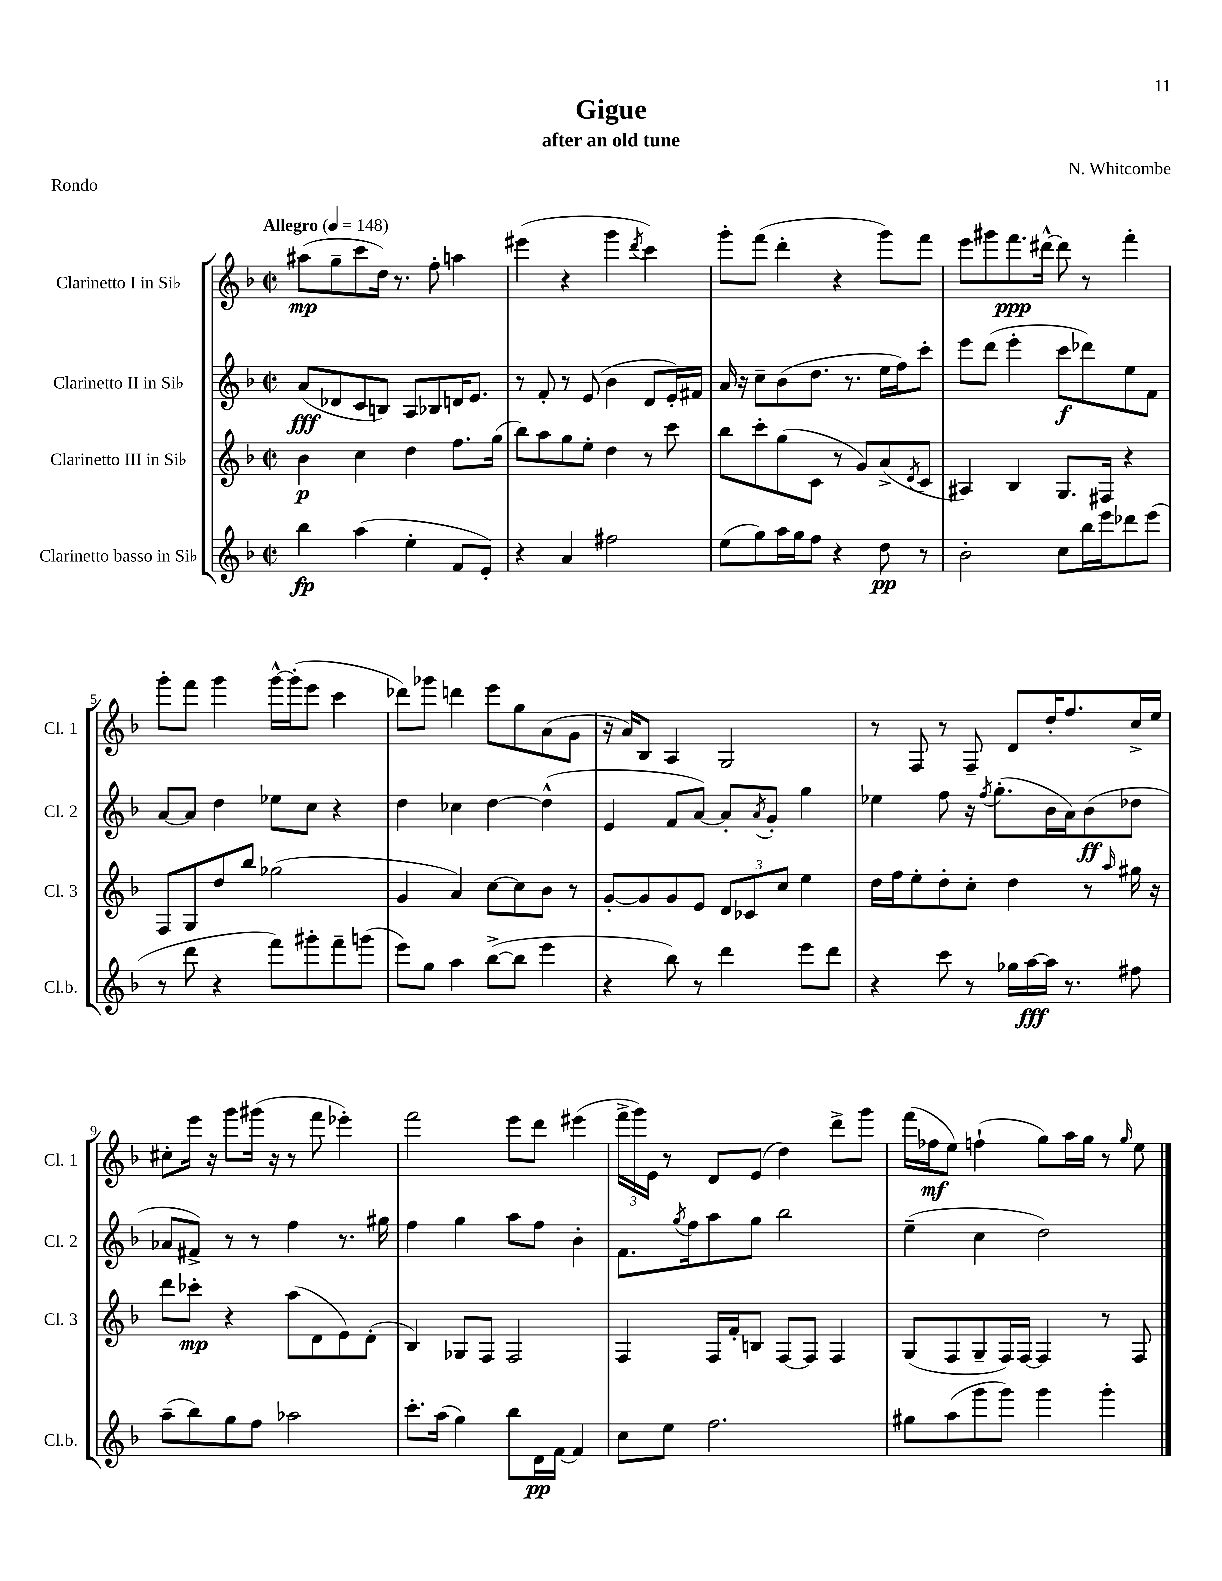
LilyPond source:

\header { title = "Gigue" composer = "N. Whitcombe" subtitle = "after an old tune" piece = "Rondo" }
<<
\new StaffGroup <<
\new Staff = "s0" \with { instrumentName = "Clarinetto I in Sib" shortInstrumentName = "Cl. 1" } {
    \clef treble \key f \major \defaultTimeSignature \time 2/2 \tempo "Allegro" 4 = 148
    ais''8\mp( g''8-- c'''8 d''16) r8. f''8-. a''4 |
    eis'''4( r4 g'''4 \acciaccatura { d'''8 } c'''4) |
    g'''8-. f'''8( d'''4-. r4 g'''8) f'''8 |
    e'''8 gis'''8 f'''8.\ppp dis'''16~-^ dis'''8 r8 f'''4-. |
    g'''8-. f'''8 g'''4 g'''16~-^ g'''16-.( e'''8 c'''4 |
    des'''8) ges'''8 d'''4 e'''8 g''8 a'8( g'8 |
    r16 a'16) bes8 a4 g2 |
    r8 f8 r8 f8-- d'8 d''16-. f''8. c''16-> e''16 |
    cis''8-. e'''16 r16 g'''8 gis'''16( r16 r8 f'''8 ees'''4-.) |
    f'''2 e'''8 d'''8 eis'''4( |
    \tuplet 3/2 { f'''16-> g'''16) e'16 } r8 d'8 e'8( d''4) d'''8-> g'''8 |
    f'''16( fes''16\mf e''8) f''4-!( g''8) a''16 g''16 r8 \grace { g''16 } e''8 \bar "|." |
}
\new Staff = "s1" \with { instrumentName = "Clarinetto II in Sib" shortInstrumentName = "Cl. 2" } {
    \clef treble \key f \major \defaultTimeSignature \time 2/2
    a'8\fff( des'8 c'8 b8) a8 bes8 d'16 e'8. |
    r8 f'8-. r8 e'8( bes'4 d'8 e'16-.) fis'16 |
    a'16 r16 c''8-- bes'8( d''8. r8. e''16 f''16) c'''8-. |
    e'''8 d'''8( e'''4-. c'''8\f des'''8) e''8 f'8 |
    a'8~ a'8 d''4 ees''8 c''8 r4 |
    d''4 ces''4 d''4~ d''4-^( |
    e'4 f'8 a'8~) a'8-. \acciaccatura { a'8 } g'8-. g''4 |
    ees''4 f''8 r16 \acciaccatura { f''8 } g''8.-.( bes'16 a'16) bes'8\ff( des''8 |
    aes'8 fis'8->) r8 r8 f''4 r8. gis''16 |
    f''4 g''4 a''8 f''8 bes'4-. |
    f'8. \acciaccatura { g''8 } f''16 a''8 g''8 bes''2 |
    e''4--( c''4 d''2) \bar "|." |
}
\new Staff = "s2" \with { instrumentName = "Clarinetto III in Sib" shortInstrumentName = "Cl. 3" } {
    \clef treble \key f \major \defaultTimeSignature \time 2/2
    bes'4\p c''4 d''4 f''8. g''16( |
    bes''8) a''8 g''8 e''8-. d''4 r8 c'''8 |
    bes''8 c'''8-. g''8( c'8 r8 g'8) a'8->( \acciaccatura { d'8 } c'8 |
    ais4) bes4 g8. fis16 r4 |
    f8 g8 d''8 bes''8 ges''2( |
    g'4 a'4) c''8~ c''8 bes'8 r8 |
    g'8~-. g'8 g'8 e'8 \tuplet 3/2 { d'8 ces'8 c''8 } e''4 |
    d''16 f''16 e''8-. d''8-. c''8-. d''4 r8 \grace { a''16 } gis''16 r16 |
    d'''8 ces'''8-.\mp r4 a''8( d'8 e'8) d'8-.( |
    bes4) ges8 f8 f2 |
    f4 f16 f'16-. b8 f8~ f8 f4 |
    g8( f8 g8-- f16) f16~ f4 r8 f8 \bar "|." |
}
\new Staff = "s3" \with { instrumentName = "Clarinetto basso in Sib" shortInstrumentName = "Cl.b." } {
    \clef treble \key f \major \defaultTimeSignature \time 2/2
    bes''4\fp a''4( e''4-. f'8 e'8-.) |
    r4 a'4 fis''2 |
    e''8( g''8) a''16 g''16 f''8 r4 d''8\pp r8 |
    bes'2-. c''8 bes''16 e'''16 des'''8 e'''8( |
    r8 d'''8 r4 f'''8) gis'''8-. f'''8-- g'''8( |
    e'''8) g''8 a''4 bes''8~->( bes''8 e'''4 |
    r4 bes''8) r8 d'''4 e'''8 d'''8 |
    r4 c'''8 r8 ges''16 a''16~\fff a''16 r8. fis''8 |
    a''8--( bes''8) g''8 f''8 aes''2 |
    c'''8.-. a''16( g''4) bes''8 d'16\pp f'16~ f'4 |
    c''8 e''8 f''2. |
    gis''8 a''8( g'''8 g'''8) g'''4 g'''4-. \bar "|." |
}
>>
>>
